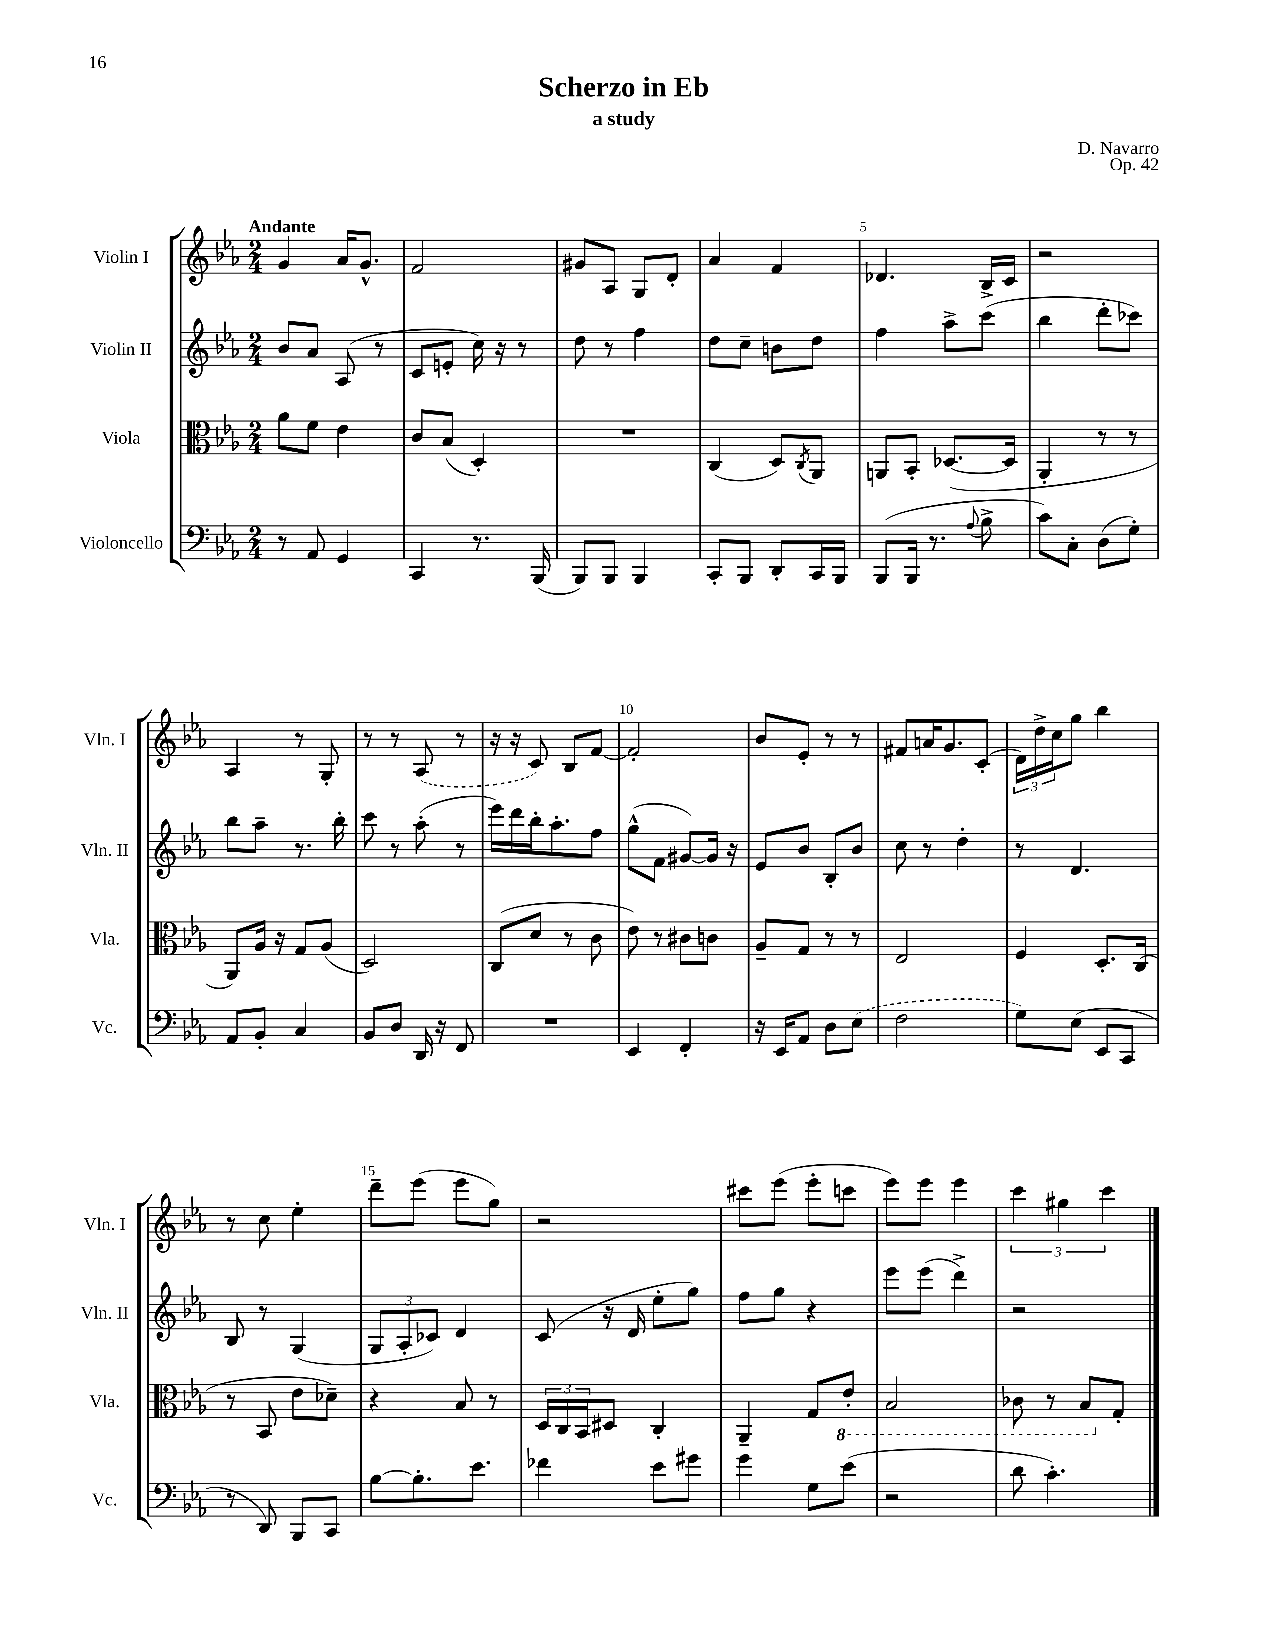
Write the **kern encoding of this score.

**kern	**kern	**kern	**kern
*part4	*part3	*part2	*part1
*staff4	*staff3	*staff2	*staff1
*I"Violoncello	*I"Viola	*I"Violin II	*I"Violin I
*I'Vc.	*I'Vla.	*I'Vln. II	*I'Vln. I
*clefF4	*clefC3	*clefG2	*clefG2
*k[b-e-a-]	*k[b-e-a-]	*k[b-e-a-]	*k[b-e-a-]
*M2/4	*M2/4	*M2/4	*M2/4
=1	=1	=1	=1
!	!	!	!LO:TX:a:B:t=Andante
8r	8a-\L	8b-/L	4g/
8AA-/	8f\J	8a-/J	.
4GG/	4e-\	(8A-/	16a-/KL
.	.	.	8.g^^/J
.	.	8r	.
=2	=2	=2	=2
4CC/	8c/L	8c/L	2f/
.	(8B-/J	8en'/J	.
8.r	4D'/)	16cc\)	.
.	.	16r	.
.	.	8r	.
(16BBB-/	.	.	.
=3	=3	=3	=3
8BBB-/L)	2r	8dd\	8g#X/L
8BBB-/J	.	8r	8A-/J
4BBB-/	.	4ff\	8G/L
.	.	.	8d'/J
=4	=4	=4	=4
8CC'/L	(4C/	8dd\L	4a-/
8BBB-/J	.	8cc~\J	.
8DD'/L	8D/L)	8bn\L	4f/
.	8qC/	.	.
16CC/L	8AA-/J	8dd\J	.
16BBB-/JJ	.	.	.
=5	=5	=5	=5
(8BBB-/L	8AAn/L	4ff\	4.d-X/
16BBB-/Jk	8BB-'/J	.	.
8.r	.	.	.
.	([8.D-X/L	8aa-^\L	.
8qqA-/	.	.	.
8B-^\	.	(8ccc\J	16B-^/LL
.	16D-/Jk]	.	16c/JJ
=6	=6	=6	=6
8c\L)	4AA-'/	4bb-\	2r
8C'\J	.	.	.
(8D\L	8r	8ddd'\L	.
8G'\J)	8r	8ccc-X\J)	.
!!LO:LB:g=z
=7	=7	=7	=7
8AA-/L	8AA-/L)	8bb-\L	4A-/
8BB-'/J	16A-/Jk	8aa-~\J	.
.	16r	.	.
4C/	8G/L	8.r	8r
.	(8A-/J	.	8G'/
.	.	16bb-'\	.
=8	=8	=8	=8
8BB-/L	2D/)	8ccc\	8r
8D/J	.	8r	8r
16DD/	.	(8aa-'\	(8A-/
16r	.	.	.
8FF/	.	8r	8r
=9	=9	=9	=9
2r	(8C/L	16eee-\LL)	16r
.	.	16ddd\	16r
.	8d/J	16bb-'\J	8c/)
.	.	8.aa-'\	.
.	8r	.	8B-/L
.	8c\	8ff\J	[8f/J
=10	=10	=10	=10
4EE-/	8e-\)	(8gg^^\L	2f'/]
.	8r	8f\J	.
4FF'/	8c#X\L	[8g#X/L)	.
.	8cn\J	16g#/Jk]	.
.	.	16r	.
=11	=11	=11	=11
16r	8A-~/L	8e-/L	8b-/L
16EE-/KL	.	.	.
8AA-/J	8G/J	8b-/J	8e-'/J
8D\L	8r	8B-'/L	8r
(8E-\J	8r	8b-/J	8r
=12	=12	=12	=12
2F\	2E-/	8cc\	8f#X/L
.	.	8r	16an/K
.	.	.	8.g/
.	.	4dd'\	.
.	.	.	(8c'/J
=13	=13	=13	=13
8G\L)	4F/	8r	24d\LL)
.	.	.	24dd^\
.	.	.	24cc\J
(8E-\J	.	4.d/	8gg\J
8EE-/L	8.D'/L	.	4bb-\
8CC/J	.	.	.
.	(16C/Jk	.	.
!!LO:LB:g=z
=14	=14	=14	=14
8r	8r	8B-/	8r
8DD/)	8BB-/	8r	8cc\
8BBB-/L	8e-\L	(4G/	4ee-'\
8CC/J	8d-X~\J)	.	.
=15	=15	=15	=15
[8B-\L	4r	12G/L	8ddd~\L
.	.	12A-'/	.
8.B-'\]	.	.	(8eee-\J
.	.	12c-X/J)	.
.	8B-/	4d/	8eee-\L
8.e-\J	.	.	.
.	8r	.	8gg\J)
=16	=16	=16	=16
4f-X\	24D/LL	(8c/	2r
.	24C/	.	.
.	24BB-/J	.	.
.	8D#X/J	16r	.
.	.	16d/	.
8e-\L	4C'/	8ee-'\L	.
8g#X\J	.	8gg\J)	.
=17	=17	=17	=17
4g\	4AA-~/	8ff\L	8ccc#X\L
.	.	8gg\J	(8eee-\J
8G\L	8G/L	4r	8eee-'\L
*	*8ba	*	*
(8e-\J	8E-'/J	.	8cccn\J
=18	=18	=18	=18
2r	2BB-/	8eee-\L	8eee-\L)
.	.	(8eee-\J	8eee-\J
.	.	4ddd^\)	4eee-\
=19	=19	=19	=19
8d\	8C-X\	2r	6ccc\
4.c'\)	8r	.	.
.	.	.	6gg#X\
.	8BB-/L	.	.
.	.	.	6ccc\
*	*X8ba	*	*
.	8G'/J	.	.
==	==	==	==
*-	*-	*-	*-
